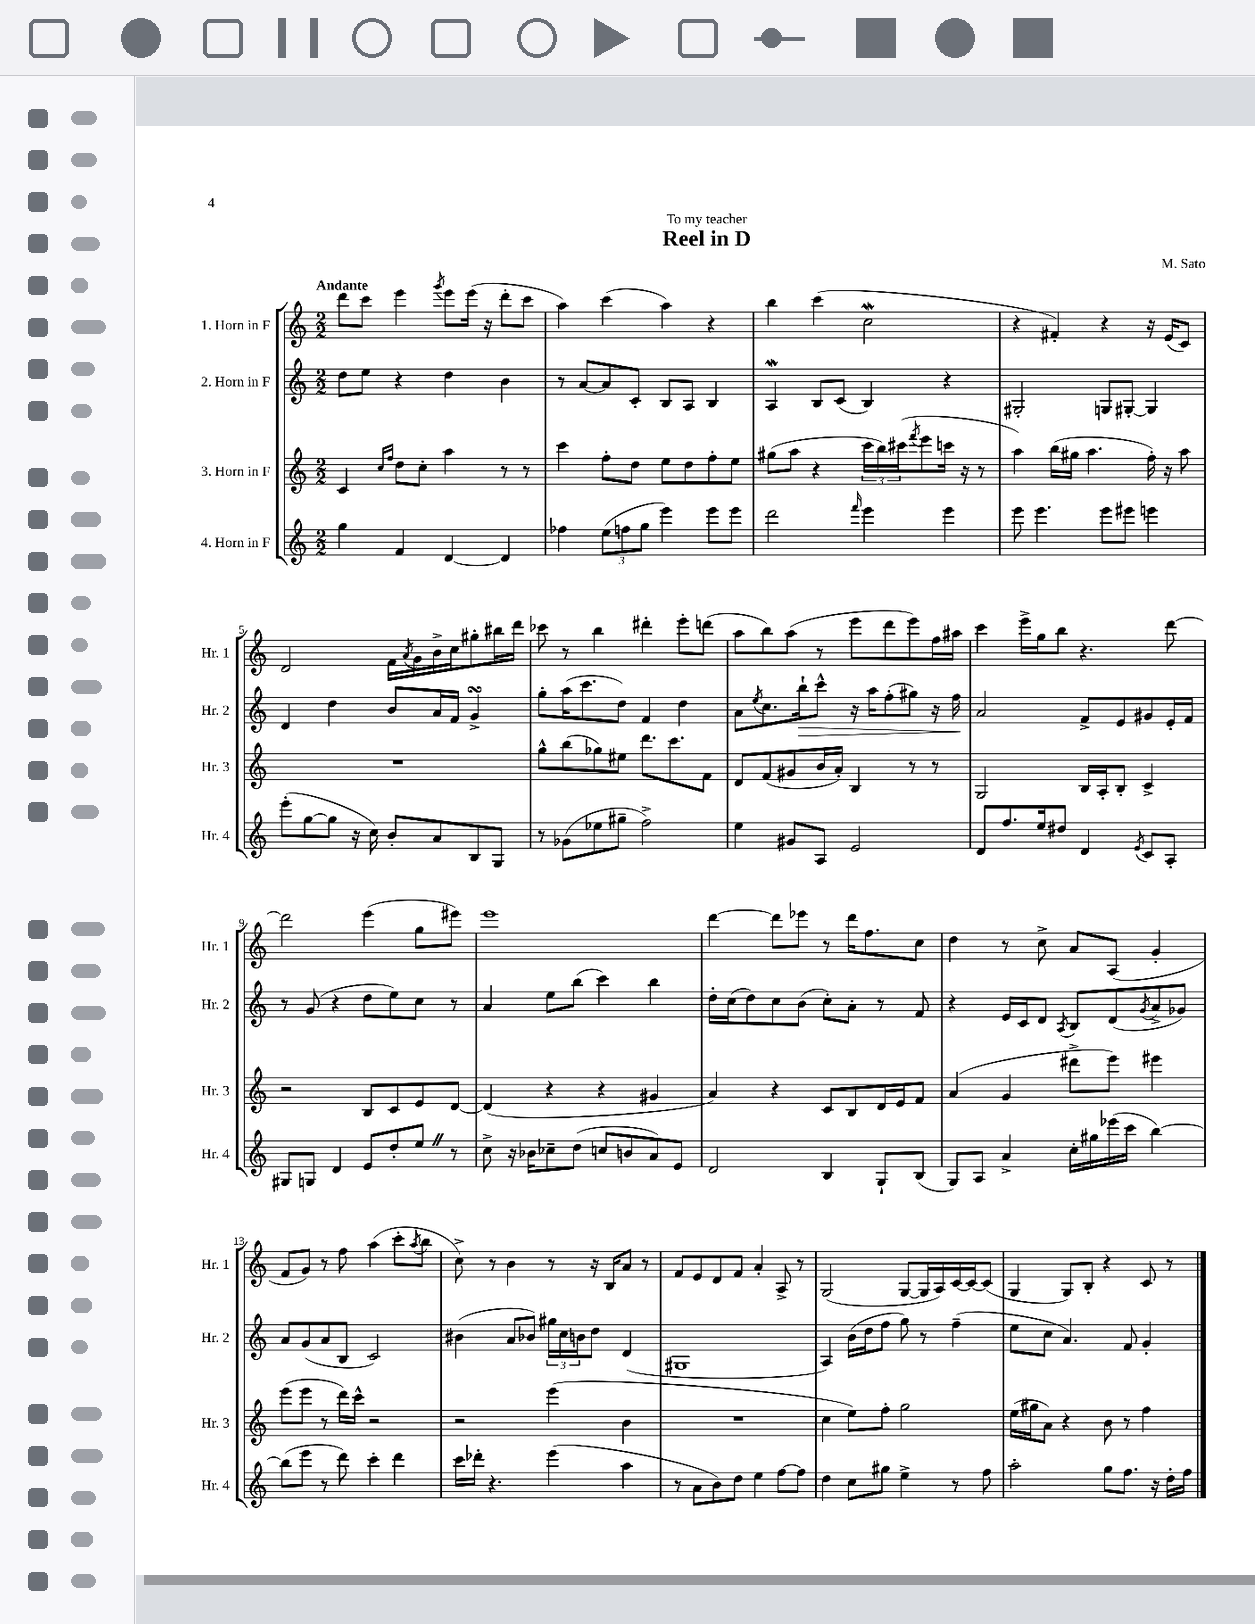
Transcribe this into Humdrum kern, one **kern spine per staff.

**kern	**kern	**kern	**kern
*staff4	*staff3	*staff2	*staff1
*clefG2	*clefG2	*clefG2	*clefG2
*k[]	*k[]	*k[]	*k[]
*M2/2	*M2/2	*M2/2	*M2/2
4gg	4c	8dd	8ddd
.	.	8ee	8ccc
.	16qqcc	.	.
.	16qqff	.	.
4f	8dd	4r	4eee
.	8cc'	.	.
.	.	.	8qggg
[4d	4aa	4dd	8eee
.	.	.	(16eee
.	.	.	16r
4d]	8r	4b	8ddd'
.	8r	.	8ccc
=	=	=	=
4ff-	4ccc	8r	4aa)
.	.	[8a	.
(12ee	8ff'	8a]	(4ccc
12ff	.	.	.
.	8dd	8c'	.
12gg	.	.	.
4eee)	8ee	8B	4aa)
.	8dd	8A	.
8eee	8ff'	4B	4r
8eee	8ee	.	.
=	=	=	=
2ddd	(8gg#	4A	4bb
.	8aa	.	.
.	4r	8B	(4ccc
.	.	(8c	.
16qqfff	.	.	.
4eee	24ccc	4B)	2cc
.	24bb)	.	.
.	(24ccc#	.	.
.	8qfff	.	.
.	8eee	.	.
4eee	16ccc	4r	.
.	16r	.	.
.	8r	.	.
=	=	=	=
8eee	4aa)	2G#'	4r
4.eee	.	.	.
.	(16bb	.	4f#')
.	16gg#	.	.
.	4.aa	.	.
8eee	.	8G	4r
8eee#	.	[8G#'	.
4eee	16ff')	4G#]	16r
.	16r	.	(16e
.	8aa	.	8c)
=	=	=	=
(8eee'	1r	4d	2d
[8gg	.	.	.
8gg]	.	4dd	.
16r	.	.	.
16cc)	.	.	.
8b'	.	8b	16f
.	.	.	8qa
.	.	.	16g
8a	.	16a	16b^
.	.	16f	16cc
8B	.	4g^	8gg#'
8G	.	.	16bb#
.	.	.	16ddd
=	=	=	=
8r	8gg^^	8gg'	8ccc-
(8g-	(8bb	(16aa	8r
.	.	8.ccc	.
8ee-	8gg-)	.	4bb
8gg#~	8ee#	8dd)	.
2ff^)	8.ddd	4f	4ddd#'
.	8.ccc	.	.
.	.	4dd	8eee'
.	8f	.	(8ddd
=	=	=	=
4ee	8d	8a	8aa
.	.	8qee	.
.	(8f	8.cc	8bb)
8g#	8g#	.	(8aa
.	.	16bb`	.
8A	16b	8ccc^^	8r
.	16a')	.	.
2e	4B	16r	8eee
.	.	16aa	.
.	.	(8ff'	8ddd
.	8r	8gg#)	8eee)
.	8r	16r	16ff
.	.	16ff	16aa#
=	=	=	=
8d	2G	2a	4ccc
8.ff	.	.	.
.	.	.	16eee^
16ee	.	.	16gg
8dd#	.	.	8bb
4d	16B	8f^	4.r
.	16A'	.	.
.	8B'	8e	.
8qe	.	.	.
8c	4c^	8g#	.
8A'	.	16e'	[8ddd
.	.	16f	.
=	=	=	=
8G#	2r	8r	2ddd]
8G	.	(8g	.
4d	.	4r	.
8e	8B	8dd	(4eee
8dd'	8c	8ee)	.
8ee	8e	8cc	8gg
8r	[8d	8r	8eee#)
=	=	=	=
8cc^	(4d]	4a	1eee
16r	.	.	.
16b-	.	.	.
8cc-~	4r	8ee	.
(8dd	.	(8bb	.
8cc	4r	4ccc)	.
8b	.	.	.
8a)	4g#	4bb	.
8e	.	.	.
=	=	=	=
2d	4a)	16dd'	[4ddd
.	.	(16cc	.
.	.	8dd)	.
.	4r	8cc	8ddd]
.	.	(8b	8eee-
4B	8c	8cc')	8r
.	8B	8a'	16ddd
.	.	.	8.ff
8G`	16d	8r	.
.	16e	.	.
(8B	8f	8f	8cc
=	=	=	=
8G)	(4a	4r	4dd
8A	.	.	.
4a^	4g	16e	8r
.	.	16c	.
.	.	8d	8cc^
.	.	8qA	.
16cc'	8ddd#^	8B	8a
16gg#	.	.	.
(16eee-	8eee)	(8d	(8A
16ccc	.	.	.
.	.	8qg	.
[4bb)	4eee#	8a^	4g'
.	.	8g-)	.
=	=	=	=
(8bb]	(8eee	8a	8f
8eee	8eee	(8g	8g)
8r	8r	8a	8r
8ddd)	16ddd)	8B	8ff
.	16ccc^^	.	.
4ccc'	2r	2c)	(4aa
4ddd	.	.	8ccc'
.	.	.	8qaa
.	.	.	8bb
=	=	=	=
16ccc	2r	(4b#	8cc^)
16ddd-'	.	.	.
4.r	.	.	8r
.	.	8a	4b
.	.	8b-)	.
(4eee	(4eee	24gg#	8r
.	.	24cc	.
.	.	24b	.
.	.	8dd	16r
.	.	.	16B
4aa	4b	(4d	8a
.	.	.	8r
=	=	=	=
8r	1r	1G#	8f
8a	.	.	8e
8b)	.	.	8d
8dd	.	.	8f
4ee	.	.	4a'
[8ff	.	.	8A^
8ff]	.	.	8r
=	=	=	=
4dd	4cc	4A)	(2G
8cc	8ee)	(16b	.
.	.	16dd	.
8gg#	8ff'	8ff	.
4ee^	2gg	8gg)	[8G
.	.	8r	16G]
.	.	.	16A)
8r	.	(4ff~	[16c
.	.	.	16c_
8ff	.	.	(8c]
=	=	=	=
2aa'	(16ee	8ee	4G
.	16gg#	.	.
.	8a)	8cc	.
.	4r	4.a)	8G)
.	.	.	8B'
8gg	8b	.	4r
8.ff	8r	8f	.
.	4ff	4g'	8c
16r	.	.	.
16dd'	.	.	8r
16ff	.	.	.
==	==	==	==
*-	*-	*-	*-
